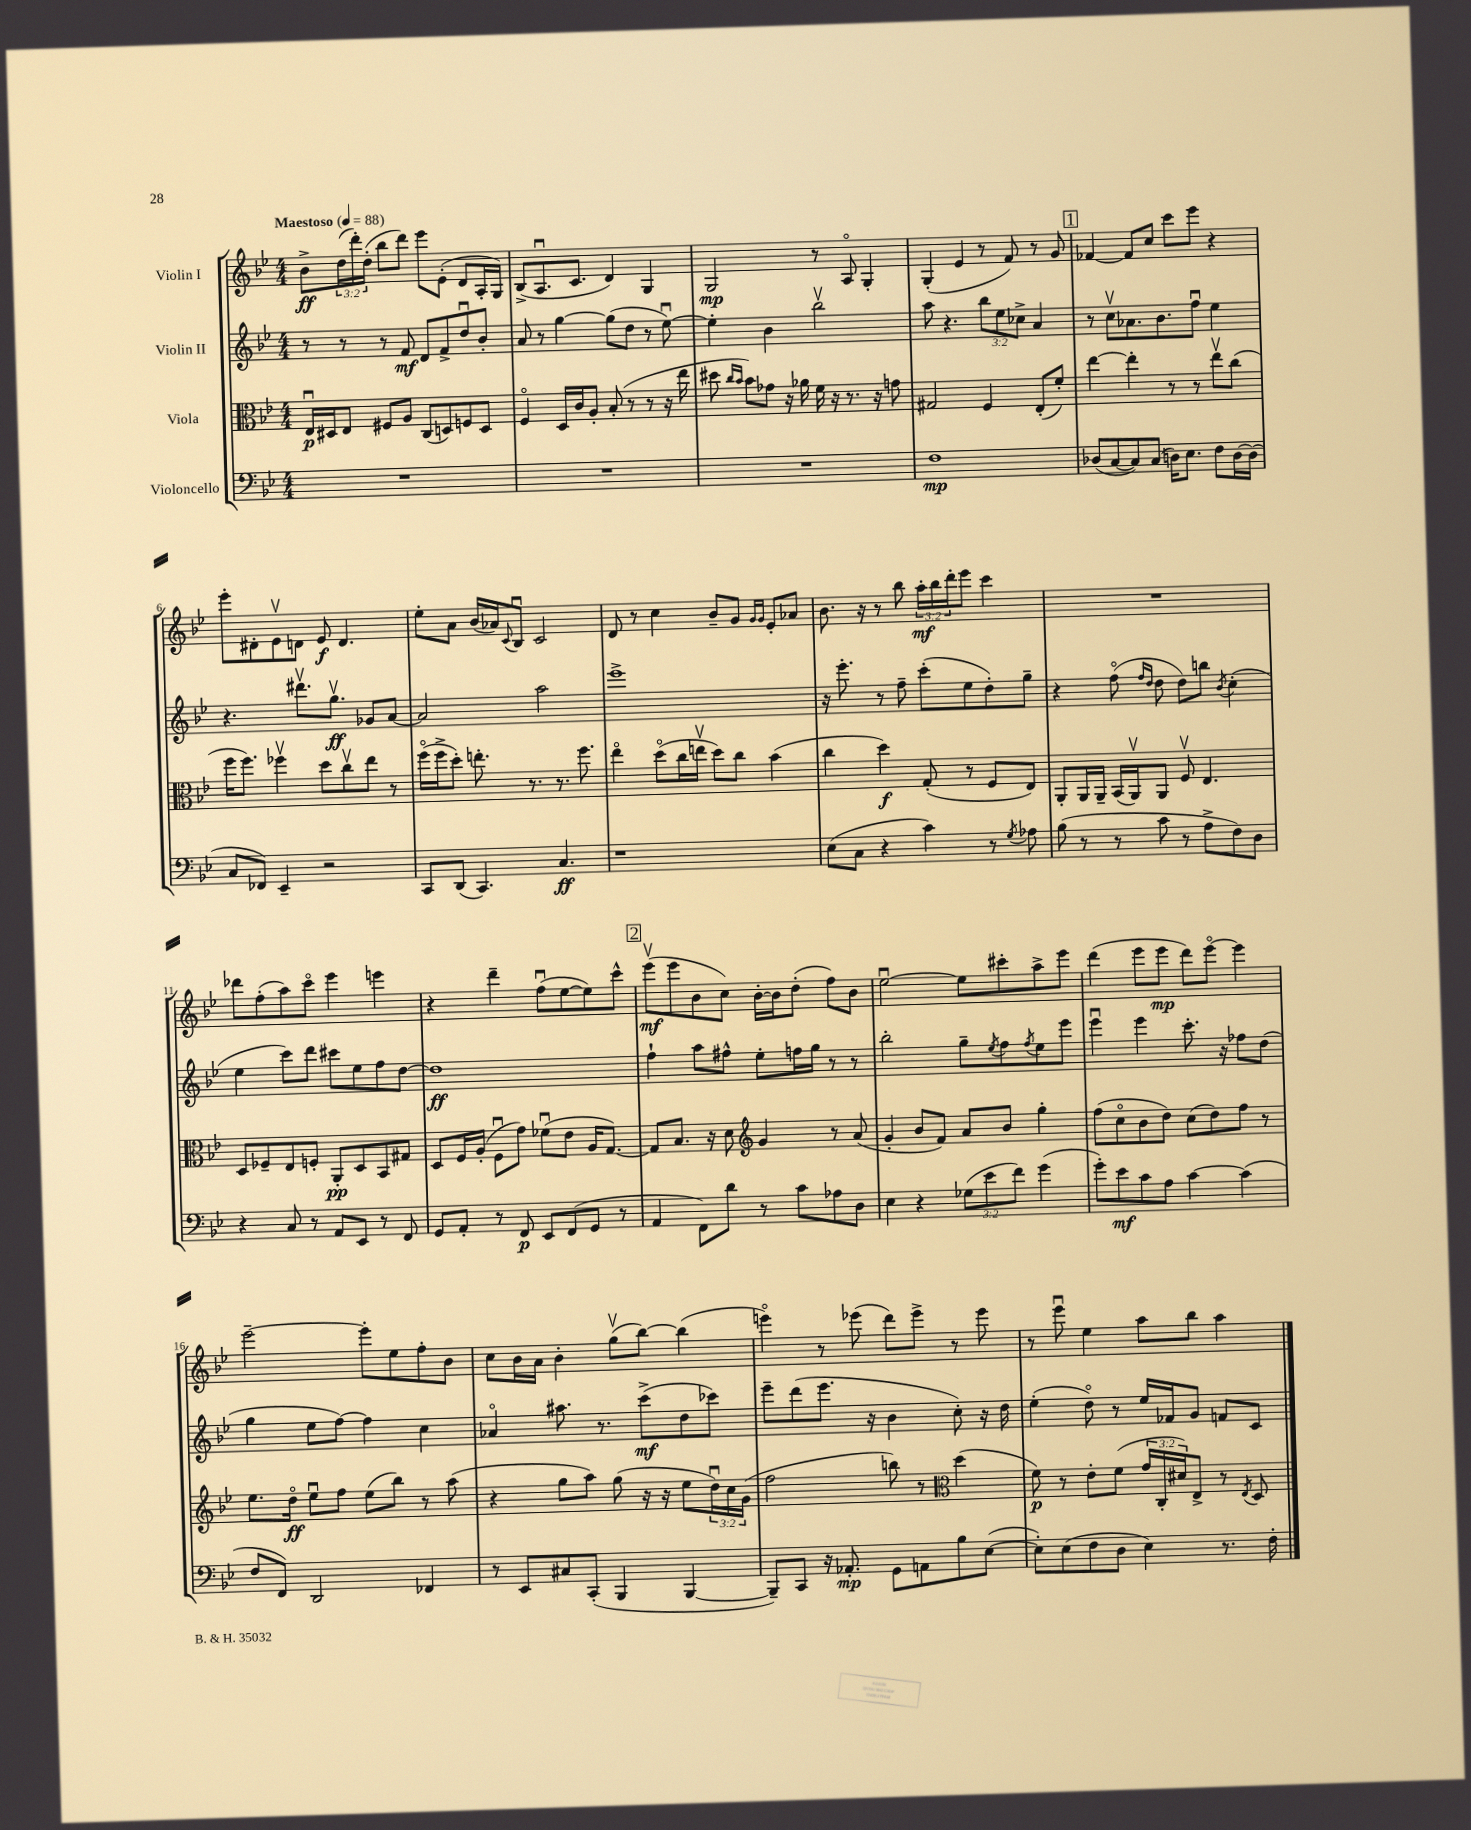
<<
\new StaffGroup <<
\new Staff = "s0" \with { instrumentName = "Violin I" } {
    \clef treble \key bes \major \numericTimeSignature \time 4/4 \override Staff.TupletNumber.text = #tuplet-number::calc-fraction-text \tempo "Maestoso" 4 = 88
    bes'8->\ff \tuplet 3/2 { d''16( d'''16-.) d''16-.( } bes''8 d'''8) ees'''8 ees'8-.( d'8 a16-. g16) |
    bes8->( a8.\downbow c'8. d'4) g4 |
    g2\mp r8 a8\flageolet g4-. |
    g4-.( ees'4 r8 f'8) r8 g'8 |
    \mark \markup { \box "1" } fes'4~ fes'8 c''8 c'''8 ees'''8 r4 |
    ees'''8-. dis'8-. ees'8\upbow d'8 ees'8\f d'4. |
    ees''8-. a'8 bes'16( aes'16) \appoggiatura { c'8 } bes8\downbow c'2 |
    d'8 r8 c''4 bes'8-- g'8 \grace { g'16 g'16 } ees'8-. aes'8 |
    bes'8. r16 r8 bes''8 \tuplet 3/2 { a''16-.\mf bes''16 d'''16-. } ees'''8 c'''4 |
    R1 |
    des'''8 f''8-.( a''8) c'''8\flageolet ees'''4 e'''4 |
    r4 d'''4-- f''8\downbow( ees''8~ ees''8) c'''8-^ |
    \mark \markup { \box "2" } ees'''8\upbow\mf( ees'''8 bes'8 c''8) bes'16~-. bes'16 d''8-.( f''8) bes'8 |
    ees''2~\downbow ees''8 cis'''8-. a''8-> ees'''8 |
    d'''4( ees'''8 ees'''8\mp d'''8) ees'''8~\flageolet ees'''4 |
    ees'''2~-- ees'''8-. ees''8 f''8-. bes'8 |
    c''8 bes'16 a'16 bes'4-. g''8\upbow( bes''8~) bes''4( |
    e'''4\flageolet) r8 ees'''8( d'''8) ees'''8-> r8 ees'''8 |
    r8 ees'''8\downbow ees''4 a''8 bes''8 a''4 \bar "|." |
}
\new Staff = "s1" \with { instrumentName = "Violin II" } {
    \clef treble \key bes \major \numericTimeSignature \time 4/4 \override Staff.TupletNumber.text = #tuplet-number::calc-fraction-text
    r8 r8 r8 f'8\mf d'8 f'8-> d''8\downbow bes'8-. |
    a'8 r8 g''4~ g''8( d''8 r8 ees''8~\downbow) |
    ees''4-. bes'4 bes''2\upbow |
    a''8 r4. \tuplet 3/2 { bes''8 ees''8 ces''8-> } a'4 |
    \mark \markup { \box "1" } r8 c''8\upbow aes'8. bes'8. f''8\downbow ees''4 |
    r4. dis'''8.\upbow g''8.\upbow\ff ges'8 a'8~ |
    a'2 a''2 |
    ees'''1-> |
    r16 ees'''8.-. r8 f''8-- c'''8-.( ees''8 d''8-.) g''8-- |
    r4 f''8\flageolet( \grace { f''16 d''16 } d''8 d''8) b''8 \acciaccatura { bes'8 } c''4-.( |
    ees''4 c'''8) d'''8 cis'''8 ees''8 f''8 d''8~ |
    d''1\ff |
    \mark \markup { \box "2" } f''4-! a''8 fis''8-^ ees''8-. f''16 g''16 r8 r8 |
    bes''2-. g''8-- \acciaccatura { ees''8 } f''8 \acciaccatura { f''8 } ees''8 ees'''8 |
    ees'''4\downbow ees'''4 c'''8.-. r16 fes''8 d''8( |
    g''4 ees''8 f''8~) f''4 c''4 |
    aes'4\flageolet ais''8. r8. c'''8->\mf( d''8 ces'''8) |
    ees'''8-- d'''8( ees'''8. r16 bes'4 c''8-.) r16 d''16 |
    ees''4-.( d''8\flageolet) r8 ees''16 fes'16 g'8 f'8 c'8 \bar "|." |
}
\new Staff = "s2" \with { instrumentName = "Viola" } {
    \clef alto \key bes \major \numericTimeSignature \time 4/4 \override Staff.TupletNumber.text = #tuplet-number::calc-fraction-text
    ees16\downbow\p dis16 ees8 fis8 a8 c8( d8) f8 d8 |
    f4\flageolet d16 c'16 a8-. bes8-.( r8 r8 r16 ees''16 |
    dis''8 \grace { c''16 bes'16 } bes'8) ges'8 r16 aes'16 f'16 r16 r8. r16 g'8 |
    gis2 f4 ees8-.( f'8-.) |
    \mark \markup { \box "1" } ees''4~ ees''4-. r8 r8 ees''8\upbow c''8( |
    f''16 f''8.) fes''4\upbow d''8 c''8\upbow ees''8 r8 |
    f''16\flageolet( f''16-> d''8-.) e''8.-. r8. r8. f''8. |
    ees''4\flageolet d''8\flageolet( c''16 e''16\upbow d''8) c''8 bes'4( |
    c''4 d''4\f) g8-.( r8 f8 ees8) |
    a,8-. a,16 a,16-- bes,16( a,16\upbow) a,8 f8\upbow ees4. |
    d8 fes8-- ees8 f8-. a,8-.\pp d8 bes,8 gis8 |
    d8 f16 a16-.( f8\downbow g'8) fes'8\downbow( ees'8 a16 g8.~) |
    \mark \markup { \box "2" } g8 bes8. r16 d'8 \clef treble g'4 r8 a'8( |
    g'4-. bes'8 f'8) a'8 bes'8 g''4-. |
    f''8( c''8\flageolet bes'8 d''8) c''8( d''8) f''8 r8 |
    ees''8. d''16\flageolet\ff ees''8\downbow f''8 ees''8( bes''8) r8 a''8( |
    r4 g''8 a''8) g''8( r16 r16 ees''8 \tuplet 3/2 { d''16\downbow) c''16 g'16( } |
    f''2 b''8) r8 \clef alto d''4( |
    f'8\p) r8 ees'8-. f'8( \tuplet 3/2 { g'16 c16-. dis'16) } ees8-> r8 \acciaccatura { ees8 } d8 \bar "|." |
}
\new Staff = "s3" \with { instrumentName = "Violoncello" } {
    \clef bass \key bes \major \numericTimeSignature \time 4/4 \override Staff.TupletNumber.text = #tuplet-number::calc-fraction-text
    R1 |
    R1 |
    R1 |
    f1\mp |
    \mark \markup { \box "1" } des8( c8~ c8) c8( d16) ees8. f8 d16~ d16( |
    c8 fes,8) ees,4-- r2 |
    c,8 d,8( c,4.) c4.\ff |
    r1 |
    ees8( c8 r4 c'4) r8 \acciaccatura { g8 } aes8 |
    bes8( r8 r8 c'8 r8 a8-> f8) d8 |
    r4 c8 r8 a,8 ees,8 r8 f,8 |
    g,8 a,8-. r8 f,8\p ees,8 f,8( g,8 r8 |
    \mark \markup { \box "2" } a,4 f,8) d'8 r8 c'8 aes8 d8 |
    ees4 r4 \tuplet 3/2 { ges8( ees'8 f'8) } g'4( |
    g'8-.) ees'8\mf c'8 a8 c'4~ c'4( |
    f8 f,8) d,2 fes,4 |
    r8 ees,8 cis8 c,8-.( bes,,4 bes,,4~ |
    bes,,8--) c,8 r16 aes,8.-.\mp g,8 a,8 bes8 ees8~( |
    ees8-.) ees8( f8 d8 ees4) r8. f16-. \bar "|." |
}
>>
>>
